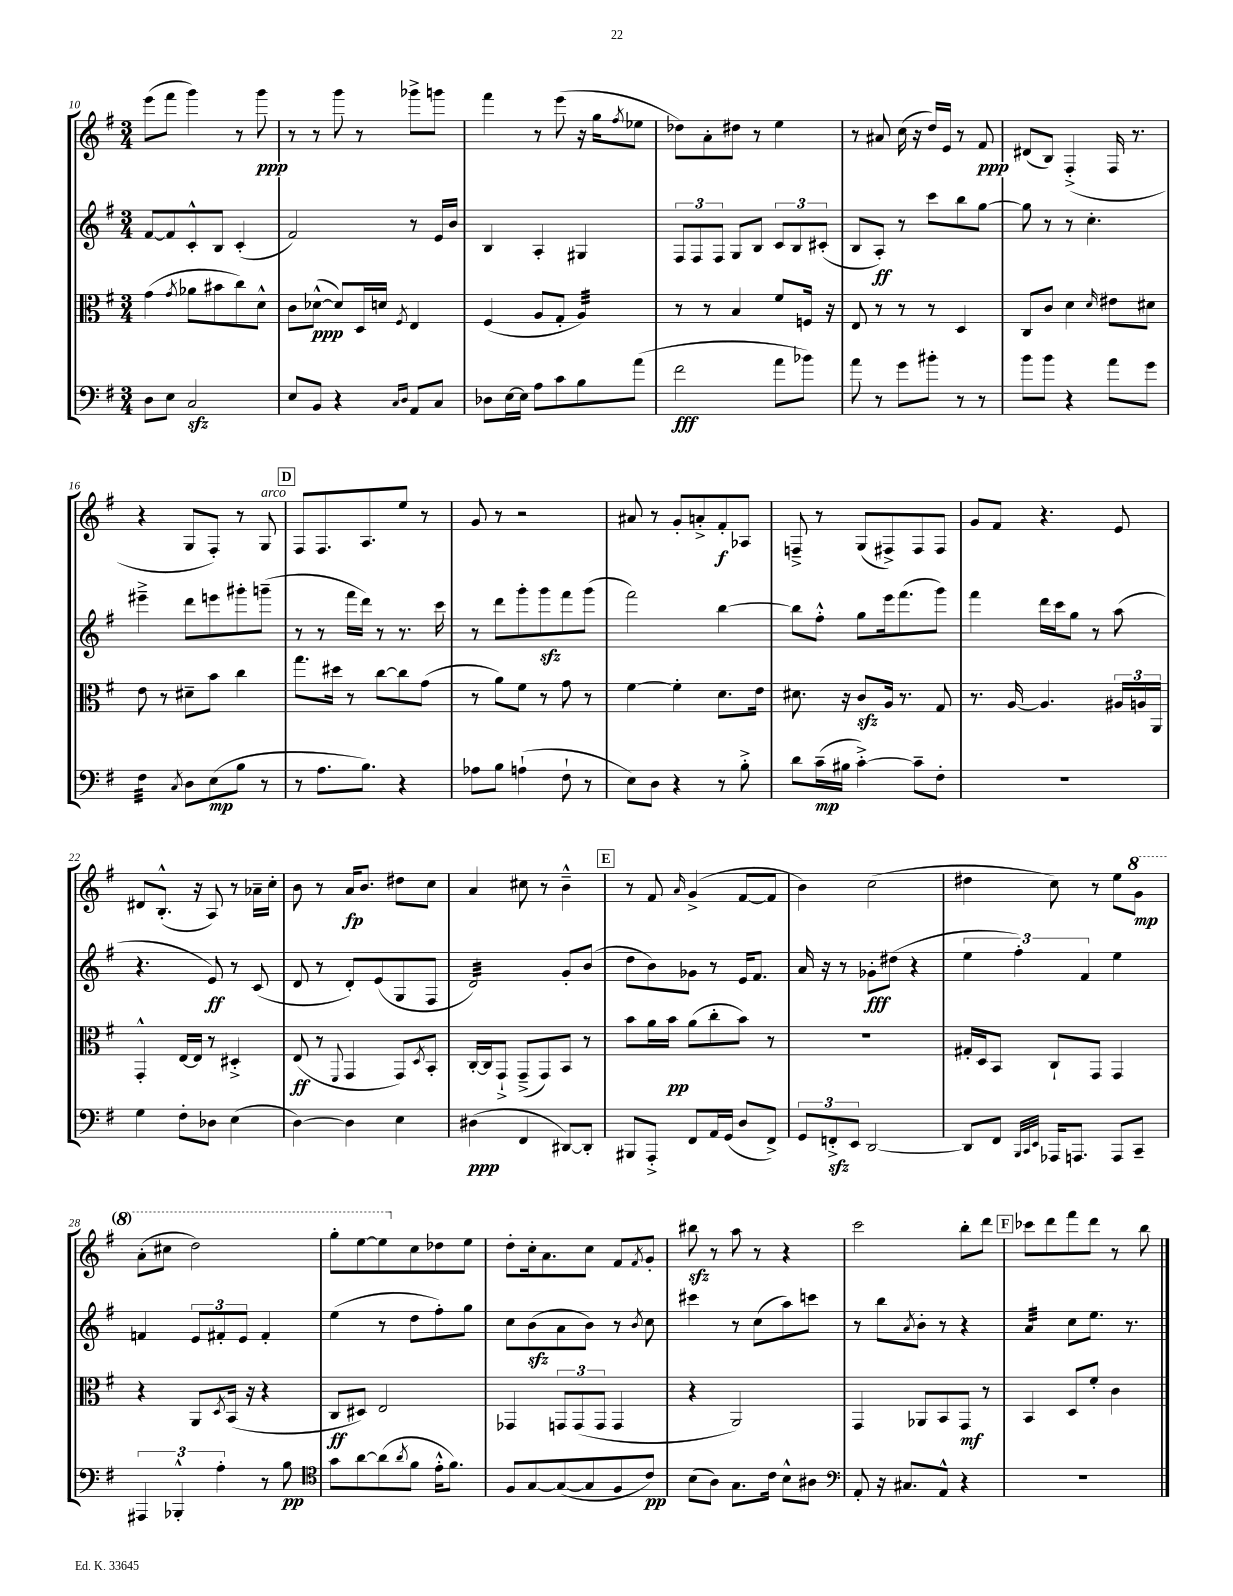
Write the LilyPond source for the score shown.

<<
\new StaffGroup <<
\new Staff = "s0" {
    \clef treble \key g \major \numericTimeSignature \time 3/4
    e'''8( fis'''8 g'''4) r8 g'''8\ppp |
    r8 r8 g'''8 r8 ges'''8-> g'''8 |
    fis'''4 r8 e'''8( r16 g''16 \acciaccatura { fis''8 } ees''8 |
    des''8) a'8-. dis''8 r8 e''4 |
    r8 ais'8 c''16( r16 d''16) e'16 r8 fis'8\ppp |
    dis'8( b8) fis4-.->( fis16 r8. |
    r4 g8 fis8-.) r8 g8^\markup { \italic "arco" } |
    \mark \markup { \box "D" } fis8 fis8. a8. e''8 r8 |
    g'8 r8 r2 |
    ais'8 r8 g'8-. a'8-.-> fis'8-.\f aes8 |
    f8---> r8 g8( fis8->) fis8 fis8 |
    g'8 fis'8 r4. e'8 |
    dis'8 b8.-.-^( r16 a8) r8 aes'16-- c''16-. |
    b'8 r8 a'16\fp b'8. dis''8 c''8 |
    a'4 cis''8 r8 b'4---^ |
    \mark \markup { \box "E" } r8 fis'8 \grace { a'16 } g'4->( fis'8~ fis'8 |
    b'4) c''2( |
    dis''4 c''8) r8 e''8 \ottava #1 g''8\mp |
    a''8-.( cis'''8 d'''2) |
    g'''8-. e'''8~ e'''8 \ottava #0 c''8 des''8 e''8 |
    d''8-. c''16-. a'8. c''8 fis'8 \acciaccatura { fis'8 } g'8-. |
    bis''8\sfz r8 a''8 r8 r4 |
    c'''2 b''8-. d'''8 |
    \mark \markup { \box "F" } ces'''8 d'''8 fis'''8 d'''8 r8 b''8 \bar "|." |
}
\new Staff = "s1" {
    \clef treble \key g \major \numericTimeSignature \time 3/4
    fis'8~ fis'8 c'8-.-^ b8 c'4-.( |
    fis'2) r8 e'16 b'16 |
    b4 a4-. gis4 |
    \tuplet 3/2 { fis8 fis8 fis8 } g8 b8 \tuplet 3/2 { c'8 b8 cis'8-.( } |
    b8 a8-.\ff) r8 c'''8 b''8 g''8~ |
    g''8 r8 r8 c''4.-. |
    eis'''4---> d'''8 e'''8 gis'''8-. g'''8--( |
    \mark \markup { \box "D" } r8 r8 fis'''16 d'''16) r8 r8. c'''16 |
    r8 d'''8 g'''8-. g'''8\sfz fis'''8 g'''8( |
    fis'''2) b''4~ |
    b''8 fis''8-.-^ g''8 e'''16 fis'''8.( g'''8) |
    fis'''4 d'''16 c'''16 g''8 r8 a''8( |
    r4. e'8\ff) r8 c'8( |
    d'8 r8 d'8-.) e'8( g8 fis8 |
    d'2:32) g'8-. b'8( |
    \mark \markup { \box "E" } d''8 b'8) ges'8 r8 e'16 fis'8. |
    a'16 r16 r8 ges'8-.\fff dis''8( r4 |
    \tuplet 3/2 { e''4 fis''4-.) fis'4 } e''4 |
    f'4 \tuplet 3/2 { e'8 fis'8-. e'8 } fis'4-. |
    e''4( r8 d''8 fis''8-.) g''8 |
    c''8 b'8\sfz( a'8 b'8) r8 \acciaccatura { b'8 } c''8 |
    cis'''4 r8 c''8( a''8) c'''8 |
    r8 b''8 \acciaccatura { a'8 } b'8-. r8 r4 |
    \mark \markup { \box "F" } a'4:32 c''8 e''8. r8. \bar "|." |
}
\new Staff = "s2" {
    \clef alto \key g \major \numericTimeSignature \time 3/4
    g'4( \acciaccatura { g'8 } aes'8 bis'8 c''8) d'8-^ |
    c'8 des'8~-^\ppp( des'8) d16 d'16 \acciaccatura { fis8 } e4 |
    fis4( a8 g8-. a4:32) |
    r8 r8 b4 fis'8 f16 r16 |
    e8 r8 r8 r8 d4 |
    c8 c'8 d'4 \grace { d'16 } eis'8 dis'8 |
    e'8 r8 dis'8-- b'8 c''4 |
    \mark \markup { \box "D" } g''8. dis''16 r8 c''8~ c''8 g'8( |
    r8 a'8) fis'8 r8 g'8 r8 |
    fis'4~ fis'4-. d'8. e'16 |
    dis'8. r16 c'8\sfz a16 r8. g8 |
    r8. a16~ a4. \tuplet 3/2 { ais16 a16 a,16 } |
    g,4-.-^ e16~ e16 r8 dis4-.-> |
    e8\ff( r8 \appoggiatura { fis,8 } g,4 g,8) \acciaccatura { d8 } b,8-. |
    c16~-. c16 g,8-!-> g,8--->( g,8) b,8 r8 |
    \mark \markup { \box "E" } b'8 a'16 b'16\pp a'8( c''8-. b'8) r8 |
    R2. |
    gis16-. d16 b,8 c8-! g,8 g,4 |
    r4 a,8 \acciaccatura { d8 } b,16( r16 r4 |
    c8\ff dis8) e2 |
    ges,4 \tuplet 3/2 { g,8 g,8( g,8 } g,4 |
    r4 a,2) |
    g,4 aes,8 b,8 g,8\mf r8 |
    \mark \markup { \box "F" } b,4 d8 fis'8-. c'4 \bar "|." |
}
\new Staff = "s3" {
    \clef bass \key g \major \numericTimeSignature \time 3/4
    d8 e8 c2\sfz |
    e8 b,8 r4 \grace { c16 d16 } a,8 c8 |
    des8 e16~ e16 a8 c'8 b8 a'8( |
    fis'2\fff a'8 bes'8) |
    a'8 r8 g'8 bis'8-. r8 r8 |
    b'8 b'8 r4 a'8 g'8 |
    fis4:32 \acciaccatura { c8 } d8 e8\mp( b8 r8 |
    \mark \markup { \box "D" } r8 a8. b8.) r4 |
    aes8 b8 a4-!( fis8-! r8 |
    e8) d8 r4 r8 b8-.-> |
    d'8 c'16--\mp( bis16 c'4~-.->) c'8-- fis8-. |
    R2. |
    g4 fis8-. des8 e4( |
    d4~) d4 e4 |
    dis4\ppp( fis,4 dis,8~) dis,8-. |
    \mark \markup { \box "E" } bis,,8 a,,8-.-> fis,8 a,16 g,16( d8 fis,8->) |
    \tuplet 3/2 { g,8 f,8-.->\sfz e,8 } d,2~ |
    d,8 fis,8 \grace { b,,32 c,32 e,32 } aes,,16 a,,8. a,,8 c,8-- |
    \tuplet 3/2 { ais,,4 bes,,4-.-^ a4-. } r8 b8\pp |
    \clef tenor g'8 a'8~ a'8( \acciaccatura { a'8 } fis'8 e'16-.-^ fis'8.) |
    fis8 g8~ g8~( g8 fis8 c'8\pp) |
    b8( a8) g8. c'16 b8-^ ais8 |
    \clef bass a,8-. r16 cis8. a,8-^ r4 |
    \mark \markup { \box "F" } R2. \bar "|." |
}
>>
>>
\layout { \context { \Score currentBarNumber = #10 } }
